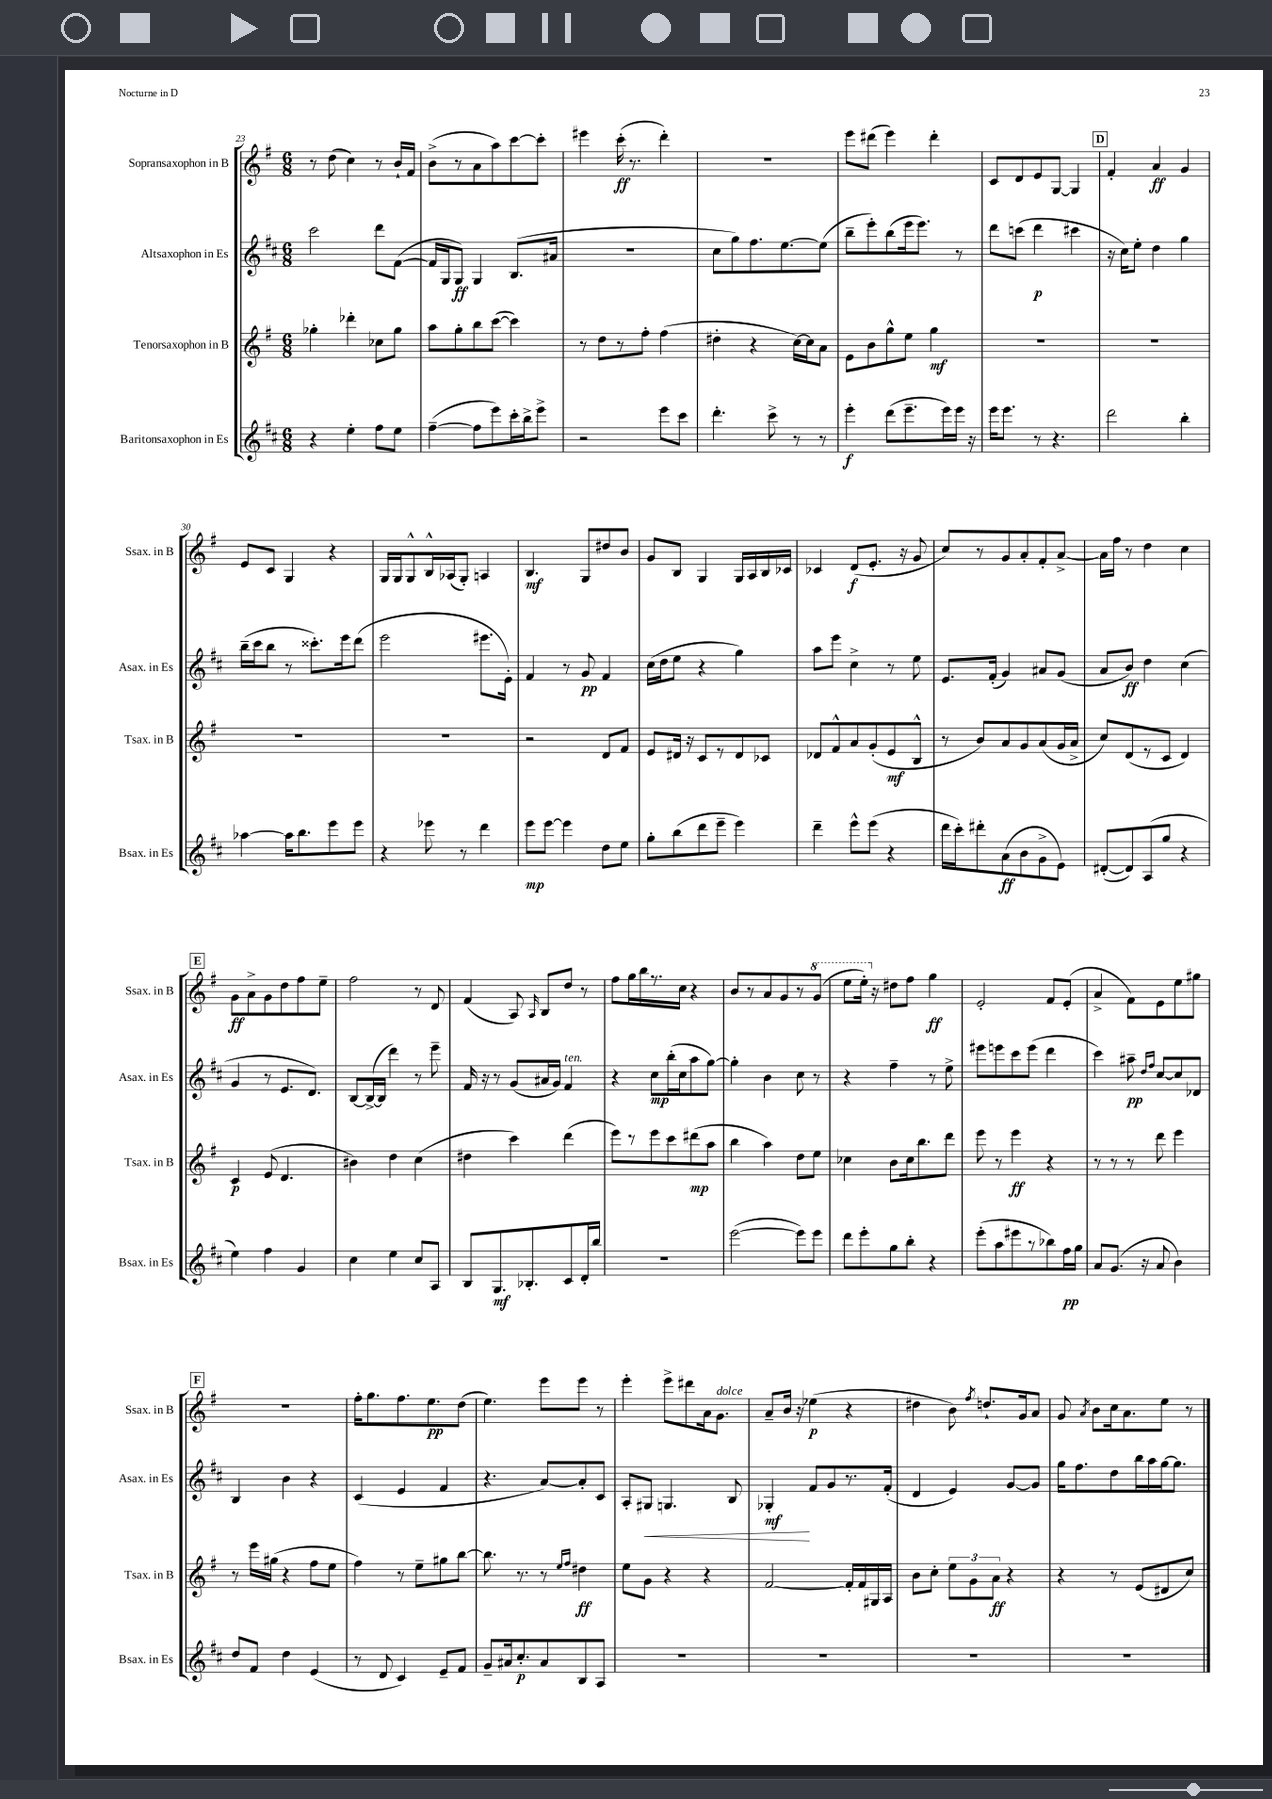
<<
\new StaffGroup <<
\new Staff = "s0" \with { instrumentName = "Sopransaxophon in B" shortInstrumentName = "Ssax. in B" } {
    \clef treble \key g \major \numericTimeSignature \time 6/8
    \autoBeamOff r8 d''8( c''4) r8 b'16[-! fis'16] |
    b'8[->( r8 a'8 a''8) c'''8~ c'''8]-. |
    eis'''4 c'''16-.\ff( r8. d'''4-.) |
    R2. |
    e'''8[ dis'''8]( e'''4) dis'''4-. |
    c'8[ d'8 e'8 g8]~ g4 |
    \mark \markup { \box "D" } fis'4-. a'4\ff g'4 |
    e'8[ c'8] g4 r4 |
    g16[ g16 g8-^ b16-^ aes16( g8]-.) a4 |
    b4.\mf g8[ dis''8 b'8] |
    g'8[ b8] g4 g16[ a16 b16 ces'16] |
    ces'4 d'8[\f( e'8.]-. r16 g'8 |
    c''8[) r8 g'8 a'8-. fis'8-. a'8]~-> |
    a'16[ fis''16] r8 d''4 c''4 |
    \mark \markup { \box "E" } g'8[\ff a'8-> g'8 d''8 fis''8 e''8]-- |
    fis''2 r8 d'8 |
    fis'4( a8) \grace { a16 } b8[ d''8] r8 |
    fis''8[ g''16 b''16 r8. c''16] r4 |
    b'8[ r8 a'8 g'8 r8 \ottava #1 g''8]( |
    e'''8[ e'''16]-.) \ottava #0 r16 dis''8[ fis''8] g''4\ff |
    e'2-. fis'8[ e'8]-.( |
    a'4-> fis'8[) e'8 e''8 gis''8] |
    \mark \markup { \box "F" } R2. |
    fis''16[-. g''8. fis''8. e''8.\pp d''8]( |
    e''4.) e'''8[ e'''8] r8 |
    e'''4-. e'''8[-> dis'''8 a'16 g'8.]^\markup { \italic "dolce" } |
    a'8[-- b'16] r16 ees''4\p( r4 |
    dis''4 b'8) \acciaccatura { fis''8 } d''8.[-! g'16 a'8] |
    g'8 \acciaccatura { a'8 } b'8[ c''16 a'8. e''8] r8 \bar "|." |
}
\new Staff = "s1" \with { instrumentName = "Altsaxophon in Es" shortInstrumentName = "Asax. in Es" } {
    \clef treble \key d \major \numericTimeSignature \time 6/8
    \autoBeamOff cis'''2 d'''8[ fis'8]~( |
    fis'16[ g16 g8]\ff) g4 b8.[( ais'16] |
    R2. |
    cis''8[ g''8) fis''8. e''8.~ e''8]( |
    b''8[-- e'''8-.) b''8( e'''16 e'''8.]) r8 |
    d'''8[ c'''8]( d'''4\p cis'''4 |
    \mark \markup { \box "D" } r16 cis''16[) e''8]-. d''4 g''4 |
    b''16[--( cis'''16 b''8] r8 cisis'''8.[-.) e'''16 d'''8]( |
    e'''2 eis'''8.[ e'16]-.) |
    fis'4 r8 g'8\pp fis'4 |
    cis''16[( d''16 e''8] r4 g''4) |
    a''8[ e'''8] cis''4-> r8 e''8 |
    e'8.[ fis'16]-.( g'4) ais'8[ g'8]( |
    a'8[ b'8]\ff) d''4 cis''4( |
    \mark \markup { \box "E" } g'4 r8 e'8.[ d'8.]) |
    b8[~ b16~->( b16] d'''4) r8 e'''8-- |
    fis'16 r16 r8 g'8[( ais'16 g'16]) fis'4^\markup { \italic "ten." } |
    r4 cis''8[\mp b''16-.( cis''16 a''8 g''8]~) |
    g''4-. b'4 cis''8 r8 |
    r4 fis''4-- r8 e''8-> |
    eis'''8[ e'''8 cis'''8 e'''8]( d'''4 |
    cis'''4) ais''8--\pp \grace { d''16[ fis''16] } cis''8[~ cis''8 des'8] |
    \mark \markup { \box "F" } b4 b'4 r4 |
    cis'4( e'4 fis'4 |
    r4. a'8[~) a'8-. cis'8] |
    a8[-. gis8]\< g4. b8 |
    ges4-.\mf\! fis'8[ g'8 r8. fis'16]-.( |
    d'4 e'4) g'8[~ g'8] |
    g''16[ fis''8. d''8 b''16 a''16 g''16~ g''8.] \bar "|." |
}
\new Staff = "s2" \with { instrumentName = "Tenorsaxophon in B" shortInstrumentName = "Tsax. in B" } {
    \clef treble \key g \major \numericTimeSignature \time 6/8
    \autoBeamOff ges''4-. des'''4-. ces''8[ ges''8] |
    a''8[ g''8-. b''8 c'''8]~( c'''4) |
    r8 d''8[ r8 fis''8]-. fis''4( |
    dis''4-. r4 c''16[~) c''16 a'8] |
    e'8[ b'8 g''8-^ e''8] g''4\mf |
    R2. |
    \mark \markup { \box "D" } R2. |
    R2. |
    R2. |
    r2 d'8[ fis'8] |
    e'8[ dis'16] r16 c'8[ r8 dis'8 ces'8] |
    des'8[ fis'8-^ a'8 g'8-.( e'8\mf b8]-^ |
    r8 b'8[) a'8 g'8 a'8( g'16 a'16]-> |
    c''8[) d'8( r8 c'8] d'4) |
    \mark \markup { \box "E" } c'4\p e'8( d'4. |
    bis'4) d''4 c''4( |
    dis''4 c'''4) d'''4( |
    e'''8[) r8 e'''8 c'''8 dis'''8\mp( a''8] |
    b''4 a''4) d''8[ e''8] |
    ces''4 b'8[ ces''16 b''8. d'''8] |
    e'''8 r8 e'''4\ff r4 |
    r8 r8 r8 d'''8 e'''4 |
    \mark \markup { \box "F" } r8 e'''16[ gis''16]( r4 fis''8[ e''8] |
    fis''4) r8 e''8[-- gis''8 b''8]~ |
    b''8. r8. r8 \grace { e''16[ fis''16] } dis''4\ff |
    e''8[ g'8] r4 r4 |
    fis'2~ fis'16[-. fis'16 gis16 a16] |
    b'8[ c''8]-. \tuplet 3/2 { e''8[ g'8 a'8]\ff } r4 |
    r4 r8 e'8[( dis'8 c''8]) \bar "|." |
}
\new Staff = "s3" \with { instrumentName = "Baritonsaxophon in Es" shortInstrumentName = "Bsax. in Es" } {
    \clef treble \key d \major \numericTimeSignature \time 6/8
    \autoBeamOff r4 e''4-. fis''8[ e''8] |
    fis''4~--( fis''8[ e'''8) cis'''16-. b''16-> e'''8]-> |
    r2 e'''8[ cis'''8] |
    d'''4.-. cis'''8-> r8 r8 |
    e'''4-.\f d'''8[( e'''8.-- e'''16) e'''16] r16 |
    e'''16[ e'''8.] r8 r4. |
    \mark \markup { \box "D" } d'''2 b''4-. |
    aes''4~ aes''16[ b''8. e'''8 e'''8] |
    r4 ees'''8 r8 d'''4 |
    e'''8[\mp e'''8]~ e'''4 d''8[ e''8] |
    g''8[-. b''8( d'''8 e'''8]-- e'''4) |
    d'''4-- e'''8[-^ e'''8]( r4 |
    d'''16[ cis'''16-.) dis'''8-. a'8\ff( b'8 g'8-> e'8]) |
    dis'8[~-.( dis'8) a8( g''8] r4 |
    \mark \markup { \box "E" } e''4) fis''4 g'4 |
    cis''4 e''4 cis''8[ a8] |
    b8[ g8.\mf bes8.-. cis'8 d'16-. b''16] |
    R2. |
    e'''2~( e'''8[) e'''8] |
    d'''8[ e'''8-. g''8 b''8]-. r4 |
    e'''8[-.( a''8 eis'''8 r8 bes''8) fis''16\pp g''16] |
    a'8[ g'8.]( r16 a'8 b'4) |
    \mark \markup { \box "F" } d''8[ fis'8] d''4 e'4( |
    r8 d'8 cis'4) e'8[-- fis'8] |
    g'8[-- ais'16 cis''8.-.\p ais'8 b8 a8] |
    R2. |
    R2. |
    R2. |
    R2. \bar "|." |
}
>>
>>
\layout { \context { \Score currentBarNumber = #23 } }
